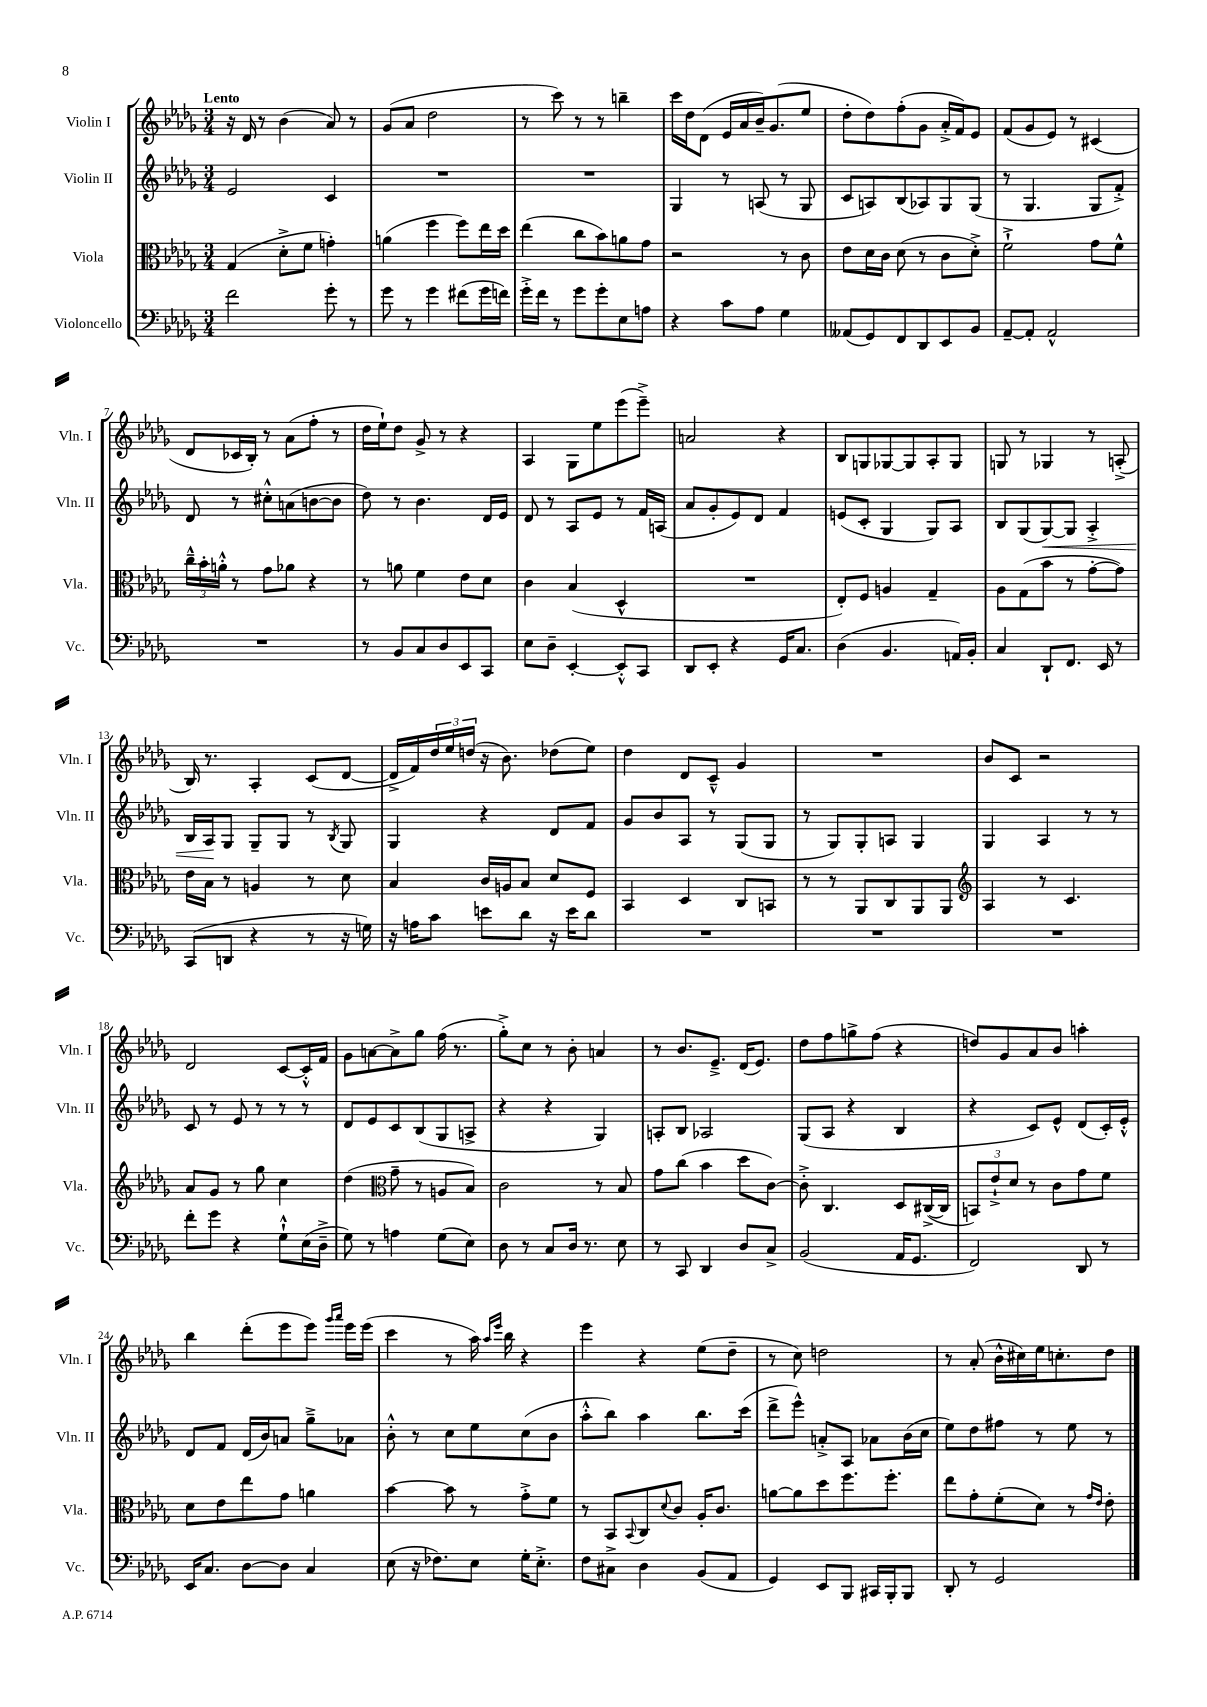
<<
\new StaffGroup <<
\new Staff = "s0" \with { instrumentName = "Violin I" shortInstrumentName = "Vln. I" } {
    \clef treble \key des \major \numericTimeSignature \time 3/4 \tempo "Lento"
    r16 des'16 r8 bes'4( aes'8) r8 |
    ges'8( aes'8 des''2 |
    r8 c'''8) r8 r8 b''4-- |
    c'''16 des''16 des'8( ees'16 aes'16 bes'16--) ges'8.( ees''8 |
    des''8-. des''8) f''8-.( ges'8 aes'16-.-> f'16) ees'8 |
    f'8( ges'8 ees'8) r8 cis'4( |
    des'8 ces'16 bes16-.) r8 aes'8( f''8-. r8 |
    des''16 ees''16-!) des''8 ges'8-> r8 r4 |
    aes4 ges8 ees''8 ees'''8( ees'''8--->) |
    a'2 r4 |
    bes8 g8 ges8~ ges8 aes8-. ges8 |
    g8 r8 ges4 r8 a8-.->( |
    bes16) r8. aes4-. c'8( des'8~ |
    des'16-> f'16) \tuplet 3/2 { des''16 ees''16 d''16( } r16 bes'8.) des''8( ees''8) |
    des''4 des'8 c'8---^ ges'4 |
    R2. |
    bes'8 c'8 r2 |
    des'2 c'8~ c'16-.-^ f'16 |
    ges'8 a'8~ a'8-> ges''8 f''16( r8. |
    ges''8-.->) c''8 r8 bes'8-. a'4 |
    r8 bes'8. ees'8.---> des'16( ees'8.) |
    des''8 f''8 g''8-> f''8( r4 |
    d''8) ges'8 aes'8 bes'8 a''4-. |
    bes''4 des'''8-.( ees'''8 ees'''8) \grace { ges'''16 aes'''16 } ees'''16 ees'''16( |
    c'''4 r8 aes''16) \grace { aes''16 ees'''16 } bes''16 r4 |
    ees'''4 r4 ees''8( des''8-- |
    r8 c''8) d''2 |
    r8 aes'8-.( bes'16-^ cis''16) ees''16 c''8.-. des''8 \bar "|." |
}
\new Staff = "s1" \with { instrumentName = "Violin II" shortInstrumentName = "Vln. II" } {
    \clef treble \key des \major \numericTimeSignature \time 3/4
    ees'2 c'4 |
    R2. |
    R2. |
    ges4 r8 a8( r8 ges8 |
    c'8 a8) bes8( aes8) ges8 ges8( |
    r8 ges4. ges8 f'8-.->) |
    des'8 r8 cis''8-.-^ a'8( b'8~ b'8 |
    des''8) r8 bes'4. des'16 ees'16 |
    des'8 r8 aes8 ees'8 r8 f'16 a16( |
    aes'8 ges'8-. ees'8) des'8 f'4 |
    e'8( c'8-. ges4 ges8) aes8 |
    bes8 ges8( ges8~\<) ges8 aes4-.-> |
    bes16 aes16\! ges8 ges8-- ges8 r8 \acciaccatura { bes8 } ges8 |
    ges4 r4 des'8 f'8 |
    ges'8 bes'8 aes8 r8 ges8( ges8 |
    r8 ges8) ges8-. a8 ges4 |
    ges4 aes4 r8 r8 |
    c'8 r8 ees'8 r8 r8 r8 |
    des'8 ees'8 c'8 bes8( ges8 a8-> |
    r4 r4 ges4) |
    a8-. bes8 aes2 |
    ges8( aes8 r4 bes4 |
    r4 c'8) ees'8-^ des'8( c'16-.) ees'16-.-^ |
    des'8 f'8 des'16( bes'16) a'8 ges''8---> aes'8 |
    bes'8-.-^ r8 c''8 ees''8 c''8( bes'8 |
    aes''8-.-^ bes''8) aes''4 bes''8. c'''16( |
    des'''8-> ees'''8-^) a'8-.-> aes8 aes'8 bes'16( c''16 |
    ees''8) des''8 fis''8 r8 ees''8 r8 \bar "|." |
}
\new Staff = "s2" \with { instrumentName = "Viola" shortInstrumentName = "Vla." } {
    \clef alto \key des \major \numericTimeSignature \time 3/4
    ges4( des'8-.-> f'8 g'4-.) |
    a'4( f''4 f''8) ees''16 des''16 |
    ees''4( c''8 bes'8) a'8 ges'8 |
    r2 r8 c'8 |
    ees'8 des'16 c'16 des'8( r8 c'8 des'8-.->) |
    f'2-!-> ges'8 f'8-^ |
    \tuplet 3/2 { c''16---^ bes'16-. a'16-.-^ } r8 ges'8 aes'8 r4 |
    r8 a'8 f'4 ees'8 des'8 |
    c'4 bes4( des4-^ |
    R2. |
    ees8-.) f8 a4 ges4-- |
    aes8 ges8( bes'8 r8 ges'8~-. ges'8) |
    ees'16 bes16 r8 a4 r8 des'8 |
    bes4 c'16 a16 bes8 des'8 f8 |
    bes,4 des4 c8 b,8 |
    r8 r8 aes,8 c8 aes,8 aes,8 |
    \clef treble aes4 r8 c'4. |
    aes'8 ges'8 r8 ges''8 c''4 |
    des''4( \clef alto ges'8-- r8 a8 bes8) |
    c'2 r8 bes8 |
    ges'8 c''8( bes'4 des''8 c'8~) |
    c'8-.-> c4. des8 cis16~->( cis16 |
    \tuplet 3/2 { b,8) ees'8-!-> des'8 } r8 c'8 ges'8 f'8 |
    des'8 ees'8 ees''8 ges'8 a'4 |
    bes'4~ bes'8 r8 ges'8-.-> f'8 |
    r8 bes,8 \appoggiatura { bes,8 } c8 \appoggiatura { des'8 } c'8 aes16-. c'8. |
    a'8~ a'8 des''8 f''8. f''8.-. |
    ees''8 ges'8-. f'8-.( des'8) r8 \grace { ges'16 ees'16 } ees'8-. \bar "|." |
}
\new Staff = "s3" \with { instrumentName = "Violoncello" shortInstrumentName = "Vc." } {
    \clef bass \key des \major \numericTimeSignature \time 3/4
    f'2 ges'8-. r8 |
    ges'8 r8 ges'4 fis'8( ges'16 f'16) |
    ges'16-.-> f'16 r8 ges'8 ges'8-. ees8 a8 |
    r4 c'8 aes8 ges4 |
    aeses,8( ges,8) f,8 des,8 ees,8 bes,8 |
    aes,8~-- aes,8-. aes,2-^ |
    R2. |
    r8 bes,8 c8 des8 ees,8 c,8 |
    ees8 des8-- ees,4~-. ees,8-.-^ c,8 |
    des,8 ees,8-. r4 ges,16 c8. |
    des4( bes,4. a,16) bes,16-. |
    c4 des,8-! f,8. ees,16 r8 |
    c,8( d,8 r4 r8 r16 g16) |
    r16 a16 c'8 e'8 des'8 r16 e'16 des'8 |
    R2. |
    R2. |
    R2. |
    f'8-. ges'8 r4 ges8-!-^ ees16( des16---> |
    ges8) r8 a4 ges8( ees8) |
    des8 r8 c8 des16 r8. ees8 |
    r8 c,8 des,4 des8 c8-> |
    bes,2( aes,16 ges,8. |
    f,2) des,8 r8 |
    ees,16 c8. des8~ des8 c4 |
    ees8( r16 fes8.) ees8 ges16-. ees8.-.-> |
    f8 cis8-> des4 bes,8( aes,8 |
    ges,4) ees,8 bes,,8 cis,16 bes,,16-. bes,,8 |
    des,8-. r8 ges,2 \bar "|." |
}
>>
>>
